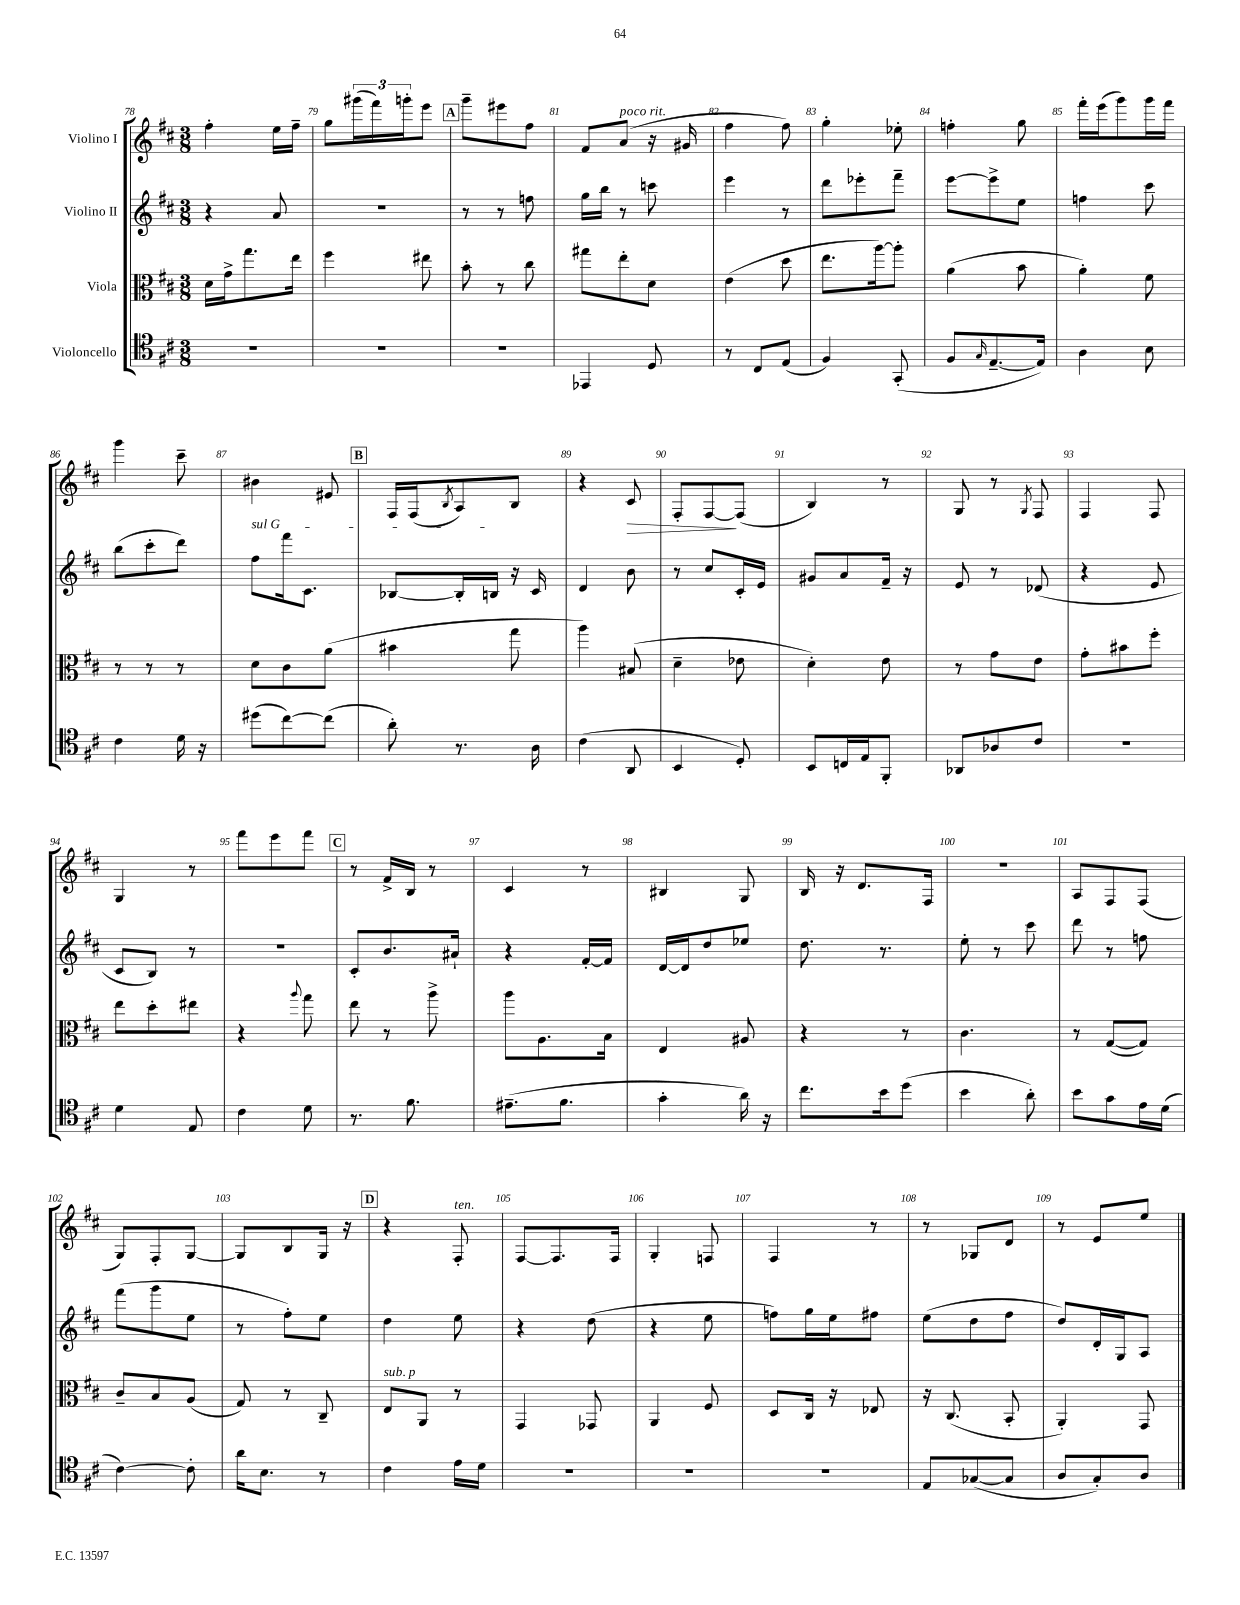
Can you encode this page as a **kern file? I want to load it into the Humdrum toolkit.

**kern	**kern	**kern	**kern
*staff4	*staff3	*staff2	*staff1
*clefC4	*clefC3	*clefG2	*clefG2
*k[f#c#]	*k[f#c#]	*k[f#c#]	*k[f#c#]
*M3/8	*M3/8	*M3/8	*M3/8
4.r	16d	4r	4ff#'
.	16g^	.	.
.	8.gg	.	.
.	.	8a	16ee
.	16ee	.	16ff#~
=	=	=	=
4.r	4ff#	4.r	8gg
.	.	.	(24ggg#
.	.	.	24fff#)
.	.	.	24ggg'
.	8ee#	.	8eee
=	=	=	=
4.r	8b'	8r	8ggg~
.	8r	8r	8eee#
.	8cc#	8ff	8ff#
=	=	=	=
4EE-	8gg#	16gg	8f#
.	.	16bb	.
.	8ee'	8r	(8a
8D	8d	8ccc	16r
.	.	.	16g#
=	=	=	=
8r	(4e	4eee	4ff#
8C#	.	.	.
(8E	8dd	8r	8ff#)
=	=	=	=
4F#)	8.ee	8ddd	4gg'
.	.	8eee-'	.
.	[16aa)	.	.
(8GG'	8aa']	8fff#~	8ee-'
=	=	=	=
8F#	(4a	[8eee	4ff'
16qqG	.	.	.
[8.E~	.	8eee^]	.
.	8b	8ee	8gg
16E])	.	.	.
=	=	=	=
4A	4a')	4ff	16fff#'
.	.	.	(16eee
.	.	.	8ggg)
8B	8f#	8ccc#	16ggg
.	.	.	16fff#
=	=	=	=
4c#	8r	(8bb	4ggg
.	8r	8ccc#'	.
16d	8r	8ddd)	8ccc#~
16r	.	.	.
=	=	=	=
(8dd#	8d	8ff#	4b#
[8cc#)	8c#	16fff#	.
.	.	8.c#	.
(8cc#]	(8a	.	8e#
=	=	=	=
8a')	4b#	[8B-	16F#
.	.	.	(16F#
.	.	.	8qB
8.r	.	16B-']	8A)
.	.	16B	.
.	8gg	16r	8B
16A	.	16c#	.
=	=	=	=
(4c#	4aa)	4d	4r
8AA	(8B#	8b	8c#
=	=	=	=
4BB	4d~	8r	8F#'
.	.	8cc#	[8F#
8D')	8e-	16c#'	(8F#]
.	.	16e	.
=	=	=	=
8BB	4d')	8g#	4B)
16C	.	8a	.
16E	.	.	.
8FF#'	8e	16f#~	8r
.	.	16r	.
=	=	=	=
8AA-	8r	8e	8G
8A-	8g	8r	8r
.	.	.	8qG
8c#	8e	(8d-	8F#
=	=	=	=
4.r	8g'	4r	4F#
.	8b#	.	.
.	8ff#'	8e	8F#
=	=	=	=
4d	8ee	8c#	4G
.	8dd'	8B)	.
8E	8ee#	8r	8r
=	=	=	=
4c#	4r	4.r	8fff#
.	.	.	8eee
.	8qqaa	.	.
8d	8gg	.	8fff#
=	=	=	=
8.r	8ee	8c#'	8r
.	8r	8.b	16f#^
8.f#	.	.	16B
.	8aa^	.	8r
.	.	16a#`	.
=	=	=	=
(8.e#~	8aa	4r	4c#
.	8.A	.	.
8.f#	.	.	.
.	.	[16f#'	8r
.	16B	16f#]	.
=	=	=	=
4g'	4E	[16d	4B#
.	.	16d]	.
.	.	8dd	.
16a)	8A#	8ee-	8G
16r	.	.	.
=	=	=	=
8.cc#	4r	8.dd	16B
.	.	.	16r
.	.	.	8.d
16b	.	8.r	.
(8dd	8r	.	.
.	.	.	16F#
=	=	=	=
4b	4.c#	8ee'	4.r
.	.	8r	.
8a')	.	8ccc#	.
=	=	=	=
8b	8r	8ddd	8A
8g	([8G	8r	8F#
16e	8G])	8ff	(8F#
(16d	.	.	.
=	=	=	=
[4c#)	8c#~	(8fff#	8G)
.	8B	8ggg	8F#'
8c#']	(8A	8ee	[8G
=	=	=	=
16a	8G)	8r	8G]
8.B	.	.	.
.	8r	8ff#')	8B
8r	8C#~	8ee	16G
.	.	.	16r
=	=	=	=
4c#	8E	4dd	4r
.	8AA	.	.
16e	8r	8ee	8F#'
16d	.	.	.
=	=	=	=
4.r	4GG	4r	[8F#
.	.	.	8.F#]
.	8GG-	(8dd	.
.	.	.	16F#
=	=	=	=
4.r	4AA	4r	4G'
.	8F#	8ee	8F
=	=	=	=
4.r	8D	8ff)	4F#
.	16C#	16gg	.
.	16r	16ee	.
.	8E-	8ff#	8r
=	=	=	=
8E	16r	(8ee	8r
.	(8.C#	.	.
([8G-	.	8dd	8G-
8G-]	8BB'	8ff#	8d
=	=	=	=
8A	4AA')	8dd)	8r
8G')	.	16d'	8e
.	.	16G	.
8A	8GG	8A	8ee
==	==	==	==
*-	*-	*-	*-
